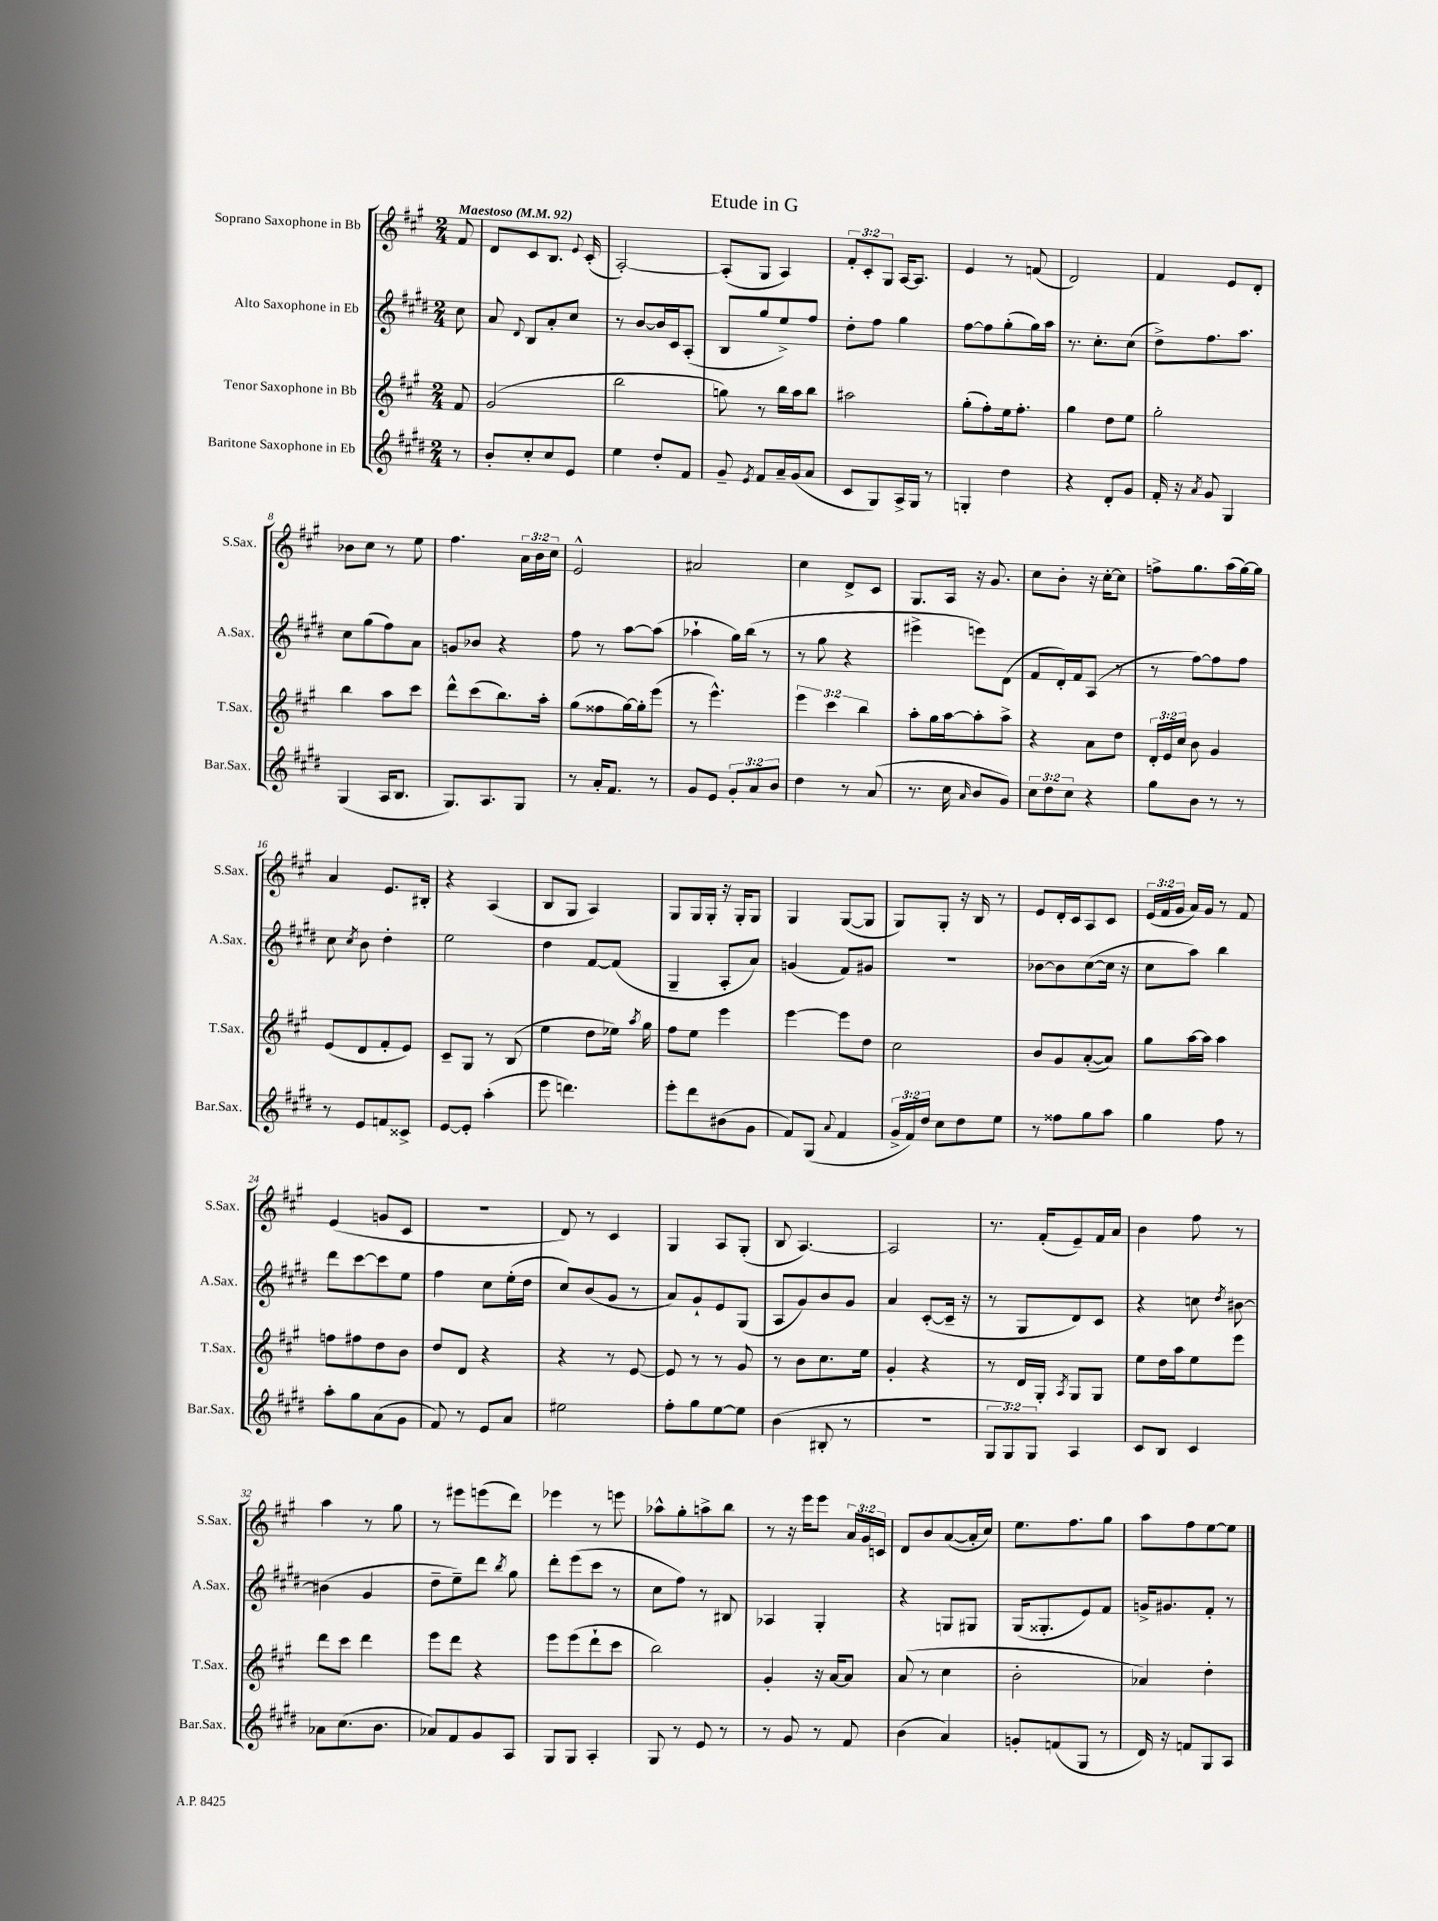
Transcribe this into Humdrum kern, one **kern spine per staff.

**kern	**kern	**kern	**kern
*part4	*part3	*part2	*part1
*staff4	*staff3	*staff2	*staff1
*I"Baritone Saxophone in Eb	*I"Tenor Saxophone in Bb	*I"Alto Saxophone in Eb	*I"Soprano Saxophone in Bb
*I'Bar.Sax.	*I'T.Sax.	*I'A.Sax.	*I'S.Sax.
*clefG2	*clefG2	*clefG2	*clefG2
*k[f#c#g#d#]	*k[f#c#g#]	*k[f#c#g#d#]	*k[f#c#g#]
*M2/4	*M2/4	*M2/4	*M2/4
*MM92	*MM92	*MM92	*MM92
=	=	=	=
!	!	!	!LO:TX:a:B:t=Maestoso
8r	8f#/	8cc#\	8f#/
=1	=1	=1	=1
8b'/L	(2g#/	8a/	8d/L
.	.	8qqd#/	.
8cc#'/	.	8B/L	8c#/
8cc#/	.	8a'/	8.B/J
8e/J	.	8cc#/J	.
.	.	.	8qqe/
.	.	.	(16c#'/
=2	=2	=2	=2
4ee\	2bb\	8r	[2A'/)
.	.	[8b/L	.
8dd#'/L	.	16b/L]	.
.	.	16c#/J	.
8f#/J	.	(8A'/J	.
=3	=3	=3	=3
8g#~/	8ggn\)	8B/L	(8A'/L]
8qe/	.	.	.
8f#/L	8r	8gg#/	8G#/J
16a~/L	16bb\LL	8ee^/)	4A/)
(16g#/J	16aa\J	.	.
8a/J	8bb\J	8ff#/J	.
=4	=4	=4	=4
8c#/L	2aa#X\	8dd#'\L	12f#'/L
.	.	.	12c#'/
8G#/)	.	8ff#\J	.
.	.	.	12G#/J
16A^/L	.	4gg#\	[16A/KL
16G#/JJ	.	.	8.A/J]
8r	.	.	.
=5	=5	=5	=5
4Gn'/	(8gg#'\L	[8ff#\L	4e/
.	8ff#'\)	8ff#\]	.
4dd#\	16ee\k	(8gg#'\	8r
.	8.ff#'\J	.	.
.	.	16gg#\L)	(8fn/
.	.	16aa\JJ	.
=6	=6	=6	=6
4r	4gg#\	8.r	2d/)
.	.	8.cc#'\L	.
8d#'/L	8dd\L	.	.
8g#/J	8ee\J	(8cc#\J	.
=7	=7	=7	=7
16f#'/	2gg#'\	8dd#^\L)	4f#/
16r	.	.	.
8qa/	.	.	.
8g#/	.	8.ff#\	.
4G#/	.	.	8e/L
.	.	8.aa\J	.
.	.	.	8d'/J
!!LO:LB:g=z
=8	=8	=8	=8
(4G#/	4bb\	8cc#\L	8b-X\L
.	.	(8gg#\	8cc#\J
16A/KL	8aa\L	8ff#\)	8r
8.B/J	.	.	.
.	8ccc#\J	8a\J	8ee\
=9	=9	=9	=9
8.G#/L)	8ddd^^\L	8gn/L	4.ff#\
.	(8ccc#\	8b-X/J	.
8.A/	.	.	.
.	8.bb\)	4r	.
8G#/J	.	.	24a\LL
.	.	.	24b\
.	16aa'\Jk	.	.
.	.	.	24cc#\JJ
=10	=10	=10	=10
8r	(8gg#\L	8ff#\	2e^^/
16a'/KL	8ff##X\	8r	.
8.f#/J	.	.	.
.	[16gg#\L)	[8aa\L	.
.	16gg#'\J]	.	.
8r	(8eee\J	(8aa\J]	.
=11	=11	=11	=11
8g#/L	8r	4aa-X`\	2a#X/
8e/J	4.eee^^\)	.	.
12g#'/L	.	16gg#\LL)	.
.	.	(16bb\JJ	.
12a/	.	.	.
.	.	8r	.
12b/J	.	.	.
=12	=12	=12	=12
4dd#\	6eee\	8r	4cc#\
.	.	8gg#\	.
.	6ccc#\	.	.
8r	.	4r	8d^/L
.	6bb\	.	.
(8a/	.	.	8c#/J
=13	=13	=13	=13
8.r	8aa'\L	4eee#X^\	8.G#/L
.	16gg#\L	.	.
16cc#\	[16aa\J	.	16A/Jk
16qqa/	.	.	.
8b/L	8aa'\]	8eeen\L)	16r
.	.	.	8.g#/
8g#/J)	8aa^\J	(8d#\J	.
=14	=14	=14	=14
12cc#\L	4r	8f#/L	8cc#\L
12dd#\	.	.	.
.	.	16d#'/L)	8b'\J
12cc#\J	.	.	.
.	.	16f#/J	.
4r	8a\L	(8A/J	16r
.	.	.	[16cc#'\KL
.	8dd\J	8r	8cc#\J]
=15	=15	=15	=15
8gg#\L	24d'/LL	8r	8ffn^\L
.	24e/	.	.
.	24cc#/JJ	.	.
8b\J	8b\	[8ff#\L)	8.gg#\
8r	4g#/	8ff#\]	.
.	.	.	(16aa\L
8r	.	8ff#\J	[16gg#\)
.	.	.	16gg#\JJ]
!!LO:LB:g=z
=16	=16	=16	=16
8r	(8e/L	8cc#\	4a/
.	.	8qcc#/	.
8e/L	8d/	8b\	.
8fn/	8f#'/	4dd#'\	8.e/L
8c##X^/J	8e/J)	.	.
.	.	.	16B#X'/Jk
=17	=17	=17	=17
[8e/L	8c#~/L	2ee\	4r
8e'/J]	8G#/J	.	.
(4aa'\	8r	.	(4A/
.	(8B/	.	.
=18	=18	=18	=18
8eee\	4ee\	4dd#\	8B/L
4.dddn\)	.	.	8G#/J
.	8dd\L	[8f#/L	4A/)
.	16ee-X\Jk)	(8f#/J]	.
.	8qaa/	.	.
.	16gg#\	.	.
=19	=19	=19	=19
8eee'\L	8ff#\L	4G#~/	8G#/L
8ddd#\	8ee\J	.	16G#/L
.	.	.	16G#'/JJ
(8b#X\	4eee\	8A'/L	16r
.	.	.	16G#'/KL
8g#\J	.	8a/J)	8G#/J
=20	=20	=20	=20
8f#/L)	[4eee\	(4gn/	4G#/
(8G#/J	.	.	.
8qqa/	.	.	.
4f#/	8eee\L]	8f#/L)	([8G#/L
.	8dd\J	8g#X/J	8G#/J]
=21	=21	=21	=21
24g#^/LL	2cc#\	2r	8G#/L)
24f#/)	.	.	.
24dd#/JJ	.	.	.
8cc#\L	.	.	8G#'/J
8dd#\	.	.	16r
.	.	.	16B/
8ee\J	.	.	8r
=22	=22	=22	=22
8r	8b/L	[8b-X\L	8e/L
8ff##X\L	8g#/	8b-\]	16d'/L
.	.	.	16c#/J
8gg#\	([8a'/	([8cc#\	8A/
8aa\J	8a/J])	16cc#\Jk]	8c#/J
.	.	16r	.
=23	=23	=23	=23
4gg#\	8gg#\L	8cc#\L	(24e/LL
.	.	.	24f#/
.	.	.	24g#/JJ
.	[16aa\L	8aa\J)	16a/LL)
.	16aa\JJ]	.	16g#/JJ
8ff#\	4aa\	4bb\	8r
8r	.	.	8f#/
!!LO:LB:g=z
=24	=24	=24	=24
8aa'\L	8ffn\L	8ddd#\L	(4e/
8gg#\	8ff#X\	[8ccc#\	.
(8a\	8dd\	8ccc#\]	8gn/L
8g#\J	8b\J	8ee\J	8c#/J
=25	=25	=25	=25
8f#/)	8dd/L	4ff#\	2r
8r	8d/J	.	.
8e/L	4r	8cc#\L	.
8a/J	.	(16ee'\L	.
.	.	16dd#\JJ	.
=26	=26	=26	=26
2ee#X\	4r	8cc#/L)	8d/)
.	.	(8b/	8r
.	8r	8g#/J	4c#/
.	[8e/	8r	.
=27	=27	=27	=27
8ff#'\L	8e/]	8a/L)	4G#/
8gg#\	8r	8g#`/	.
[8ee\	8r	8e/	8A/L
8ee\J]	8g#/	(8G#/J	(8G#'/J
=28	=28	=28	=28
(4b\	8r	8A/L	8B/
.	8b\L	8g#/)	[4.A/)
8B#X'/	8.cc#\	8b/	.
8r	.	8g#/J	.
.	16ee\Jk	.	.
=29	=29	=29	=29
2r	4g#'/	4a/	2A/]
.	4r	([8c#'/L	.
.	.	16c#~/Jk]	.
.	.	16r	.
=30	=30	=30	=30
12G#/L	8r	8r	8.r
12G#/)	.	.	.
.	16d/LL	8G#/L	.
12G#/J	.	.	.
.	16G#'/JJ	.	(16f#'/KL
.	8qA/	.	.
4A/	8G#/L	8d#/)	8e~/)
.	8G#/J	8c#/J	16f#/L
.	.	.	16a/JJ
=31	=31	=31	=31
8c#/L	8ee\L	4r	4b\
8B/J	16dd\L	.	.
.	16aa\J	.	.
4c#/	8ee\	8ccn\	8ff#\
.	.	8qdd#/	.
.	8eee\J	[8b#X\	8r
!!LO:LB:g=z
=32	=32	=32	=32
8a-X\L	8ddd\L	(4b#X\]	4aa\
(8.cc#\	8ccc#\J	.	.
.	4ddd\	4g#/	8r
8.b\J	.	.	.
.	.	.	8gg#\
=33	=33	=33	=33
8a-X/L)	8eee\L	8dd#~\L	8r
8f#/	8ddd\J	8ee~\)	8eee#X\L
8g#/	4r	8ddd#\J	(8eeen\
.	.	8qbb/	.
8A/J	.	8gg#\	8ddd\J)
=34	=34	=34	=34
8G#/L	8eee\L	8ddd#'\L	4eee-X\
8G#/J	(8eee\	(8eee\	.
4A'/	8ddd`\	8ccc#\J	8r
.	8ccc#\J	8r	8eeen\
=35	=35	=35	=35
8G#/	2bb\)	8cc#\L	8aa-X^^\L
8r	.	8ff#\J)	8gg#'\
8e/	.	8r	8aan^\
8r	.	8B#X/	8bb\J
=36	=36	=36	=36
8r	4g#'/	4A-X/	8r
8g#/	.	.	16r
.	.	.	16eee\KL
8r	16r	4G#'/	8eee\J
.	[16a/KL	.	.
8f#/	8a/J]	.	24a/LL
.	.	.	24g#/
.	.	.	24cn/JJ
=37	=37	=37	=37
(4b\	(8a/	4r	8d/L
.	8r	.	8b/
4a/)	4cc#\	8Gn/L	([8a/
.	.	8G#X/J	16a'/L]
.	.	.	16cc#/JJ)
=38	=38	=38	=38
8gn'/L	2b'\	(16G#/KL	8.ee\L
.	.	8.G##X'/	.
(8fn/	.	.	.
.	.	.	8.ff#\
8G#/J	.	8e/)	.
8r	.	8f#/J	8gg#\J
=39	=39	=39	=39
16d#/)	4a-X/)	16gn^/KL	8aa\L
16r	.	8.g#X/	.
8fn/L	.	.	8ff#\
8G#/	4dd'\	8f#'/J	[8ee\
8A/J	.	8r	8ee\J]
==	==	==	==
*-	*-	*-	*-
